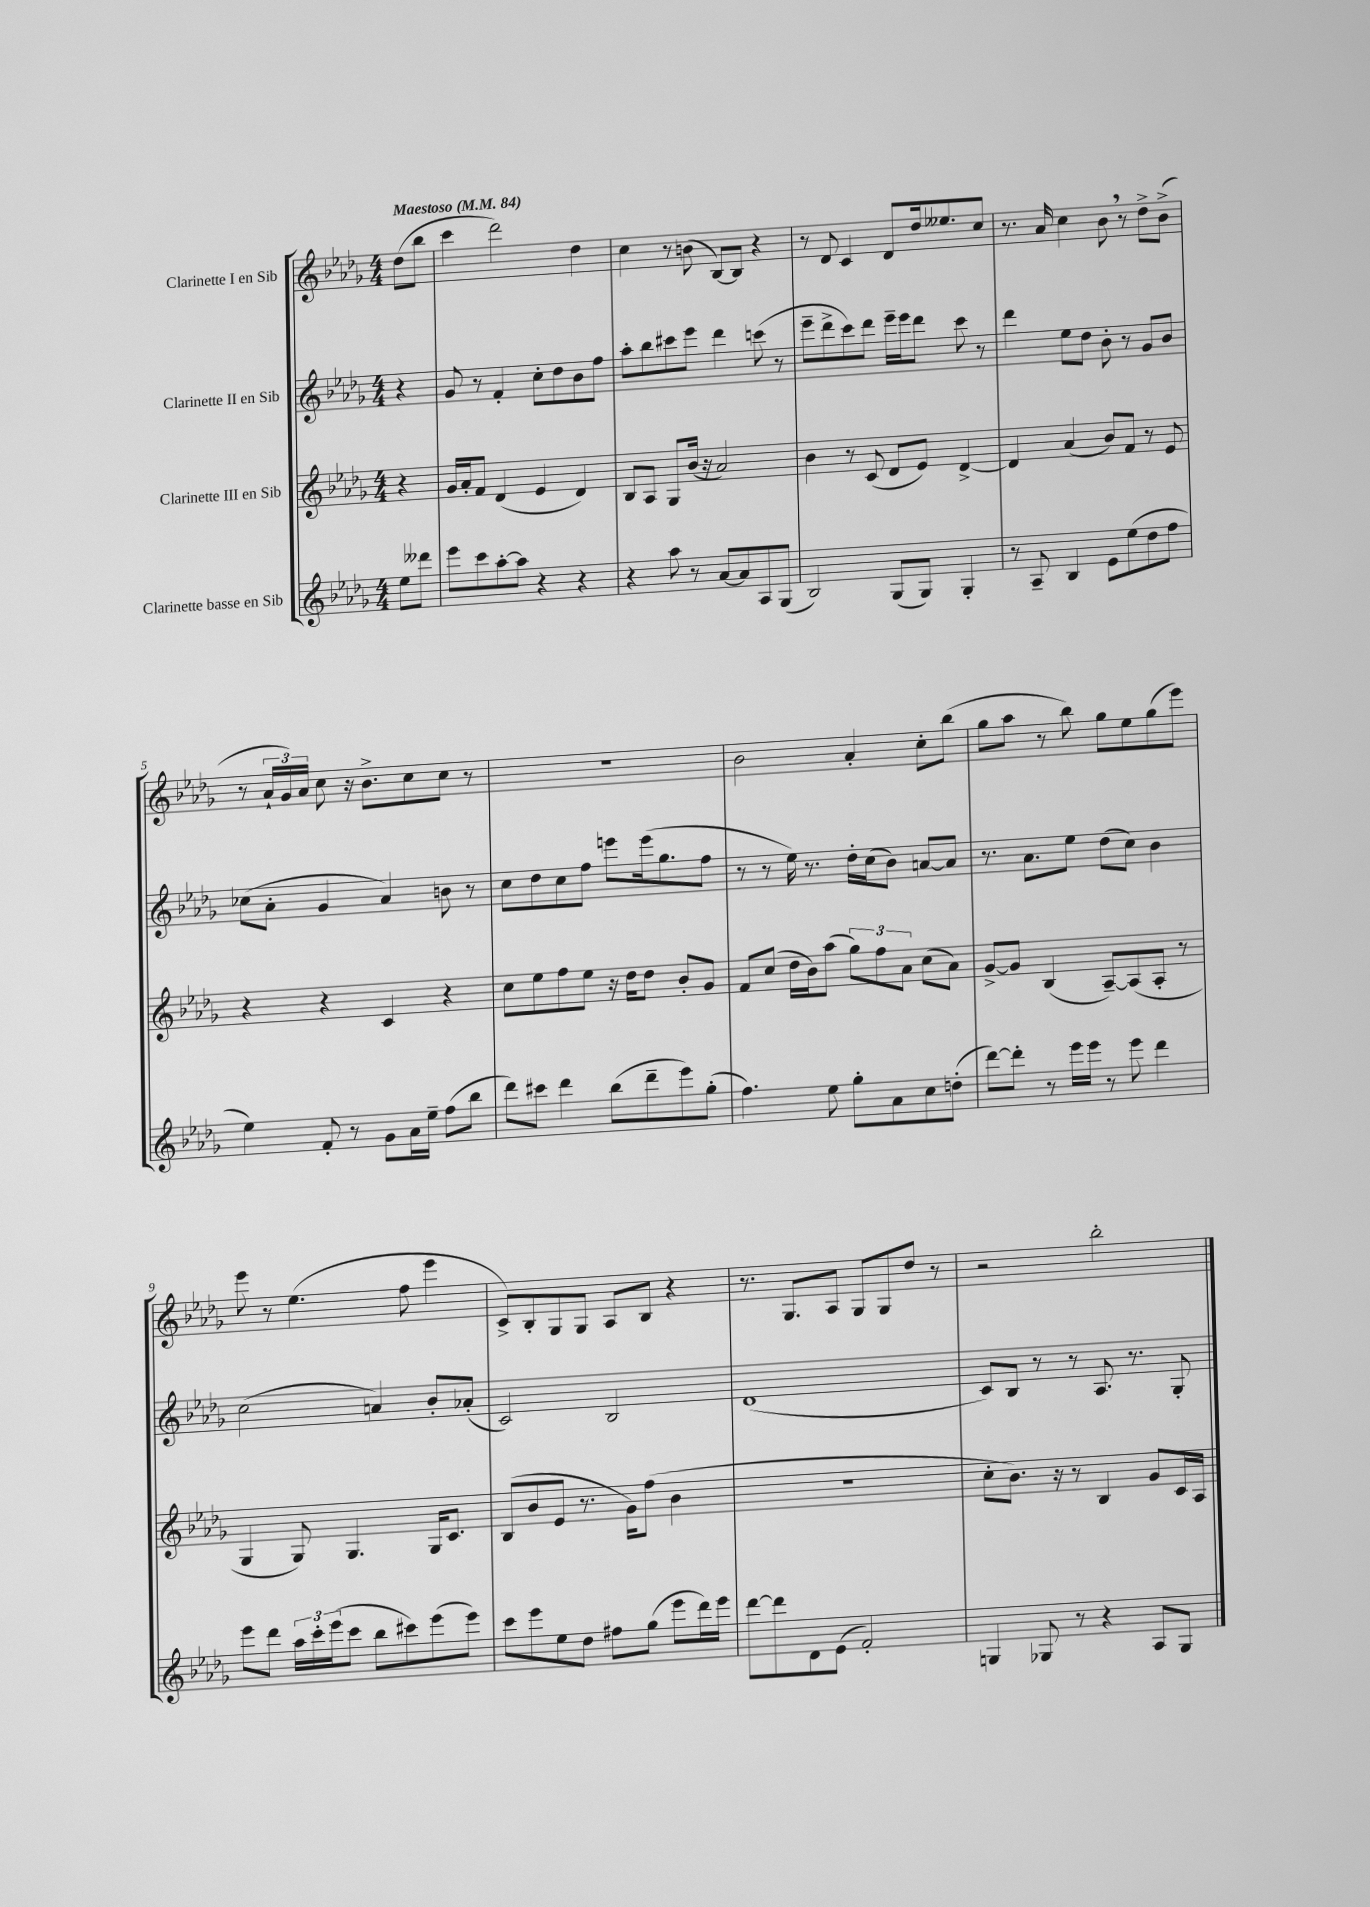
<<
\new StaffGroup <<
\new Staff = "s0" \with { instrumentName = "Clarinette I en Sib" } {
    \clef treble \key des \major \numericTimeSignature \time 4/4 \partial 4 \tempo "Maestoso" 4 = 84
    des''8( bes''8 |
    c'''4 des'''2) des''4 |
    c''4 r8 b'8( bes8~) bes8 r4 |
    r8 des'8 c'4 des'8 des''16 eeses''8. c''8 |
    r8. aes'16 c''4 bes'8 \breathe r8 des''8-> bes'8->( |
    r8 \tuplet 3/2 { aes'16-! ges'16) aes'16 } c''8 r16 bes'8.-> c''8 c''8 r8 |
    R1 |
    bes'2 aes'4-. c''8-. bes''8( |
    ges''8 aes''8 r8 bes''8) ges''8 ees''8 ges''8( ees'''8) |
    ees'''8 r8 ees''4.( f''8 ees'''4 |
    c'8->) bes8-. ges8 ges8 aes8 bes8 r4 |
    r8. ges8. aes8 ges8 ges8 des''8 r8 |
    r2 bes''2-. \bar "|." |
}
\new Staff = "s1" \with { instrumentName = "Clarinette II en Sib" } {
    \clef treble \key des \major \numericTimeSignature \time 4/4 \partial 4
    r4 |
    ges'8 r8 f'4-. c''8-. des''8 bes'8 f''8 |
    aes''8-. bes''8 cis'''8 ees'''8 des'''4 c'''8( r8 |
    ees'''8-- des'''8-> c'''8) des'''8 ees'''16-- ees'''16 des'''8 c'''8 r8 |
    des'''4 ees''8 des''8 bes'8-. r8 ges'8 bes'8 |
    ces''8( aes'8-. ges'4 aes'4) b'8 r8 |
    c''8 des''8 c''8 f''8 e'''8 e'''16( ges''8. f''8 |
    r8 r8 ees''16) r8. des''16-. c''16( bes'8) a'8~ a'8 |
    r8. aes'8. ees''8 des''8( c''8) bes'4 |
    c''2( a'4) bes'8-. aes'8-.( |
    c'2) bes2 |
    des'1( |
    c'8) bes8 r8 r8 aes8. r8. ges8-. \bar "|." |
}
\new Staff = "s2" \with { instrumentName = "Clarinette III en Sib" } {
    \clef treble \key des \major \numericTimeSignature \time 4/4 \partial 4
    r4 |
    ges'16 aes'16-. f'8 des'4( ees'4 des'4) |
    bes8 aes8 ges8 bes'16( r16 aes'2) |
    bes'4 r8 c'8( des'8 ees'8) des'4~-> |
    des'4 aes'4( bes'8) f'8 r8 ees'8 |
    r4 r4 c'4 r4 |
    c''8 ees''8 f''8 ees''8 r16 des''16 des''8 bes'8-. ges'8 |
    f'8 c''8( des''16 bes'16) aes''8( \tuplet 3/2 { ges''8) f''8 aes'8 } c''8( aes'8) |
    ges'8~-> ges'8 bes4( aes8~--) aes8( aes8-. r8 |
    ges4 ges8) ges4. ges16 c'8. |
    bes8( bes'8 ees'8 r8. ges'16) f''8( bes'4 |
    R1 |
    c''8-. bes'8.) r16 r8 bes4 ges'8 c'16 aes16 \bar "|." |
}
\new Staff = "s3" \with { instrumentName = "Clarinette basse en Sib" } {
    \clef treble \key des \major \numericTimeSignature \time 4/4 \partial 4
    ees''8 deses'''8 |
    ees'''8 c'''8 aes''8~-. aes''8 r4 r4 |
    r4 aes''8 r8 aes'8~ aes'8 aes8 ges8( |
    bes2) ges8( ges8) ges4-. |
    r8 aes8-- bes4 ees'8 ees''8( des''8 f''8 |
    ees''4) f'8-. r8 ges'8 aes'16 ees''16-- f''8( bes''8 |
    des'''8) cis'''8 des'''4 bes''8( des'''8-- ees'''8) ges''8-.( |
    f''4.) ees''8 ges''8-. aes'8 c''8 d''8-.( |
    des'''8~) des'''8-. r8 ees'''16 ees'''16 r8 ees'''8 des'''4 |
    ees'''8 des'''8 \tuplet 3/2 { aes''16 c'''16-. ees'''16( } c'''8 bes''8 cis'''8) ees'''8( ees'''8) |
    c'''8 ees'''8 ees''8 des''8 fis''8 ges''8( ees'''8 des'''16) ees'''16 |
    des'''8~ des'''8 des'8 ees'8( f'2-.) |
    g4 ges8 r8 r4 aes8 ges8 \bar "|." |
}
>>
>>
